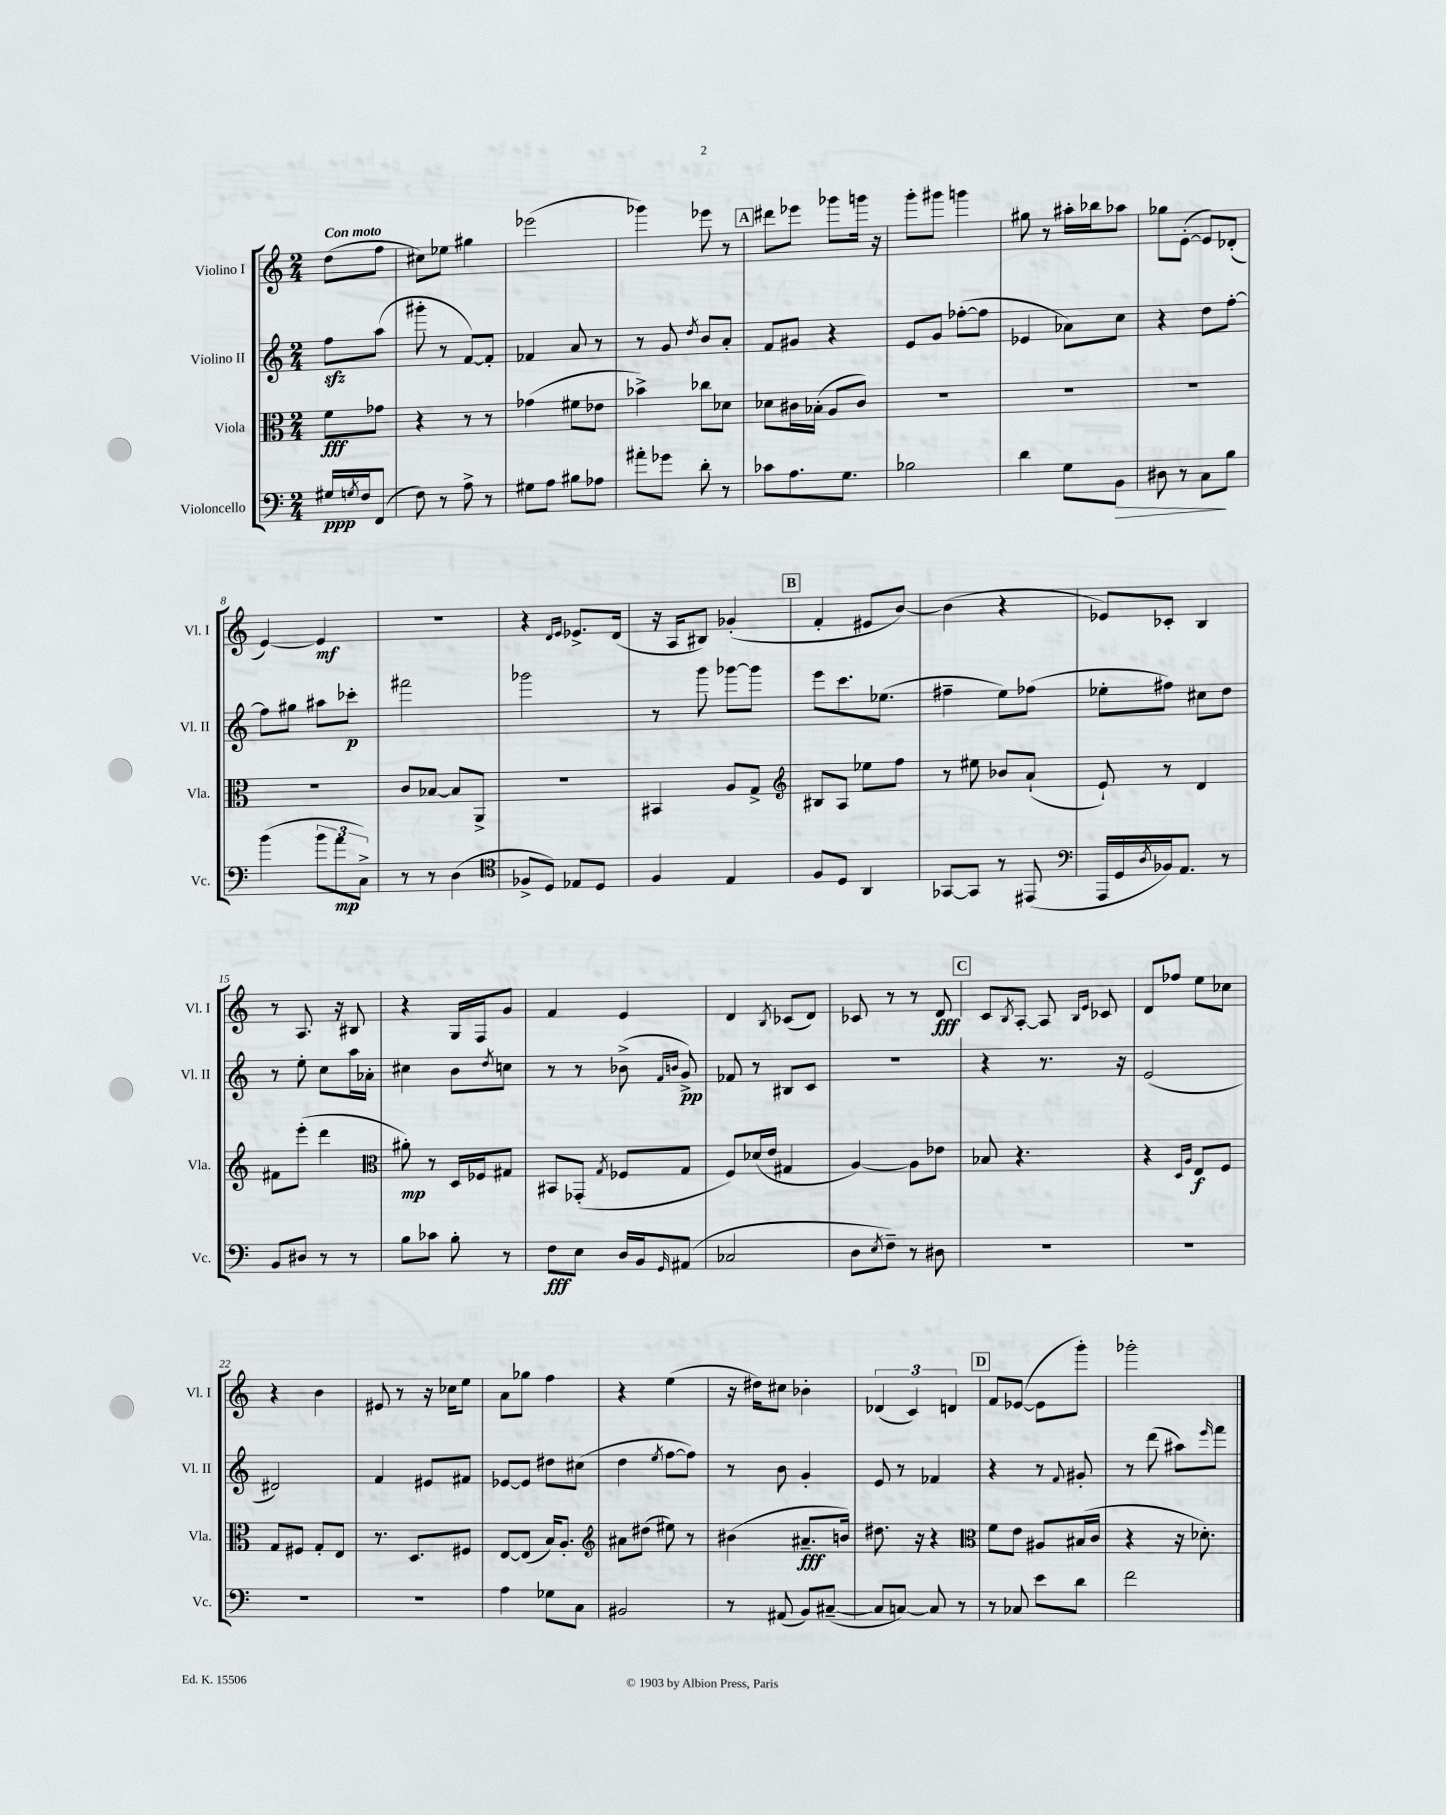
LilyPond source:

<<
\new StaffGroup <<
\new Staff = "s0" \with { instrumentName = "Violino I" shortInstrumentName = "Vl. I" } {
    \clef treble \key c \major \numericTimeSignature \time 2/4 \partial 4 \tempo "Con moto"
    d''8( f''8 |
    cis''8) ees''8 gis''4 |
    ees'''2( |
    ges'''4) ees'''8 r8 |
    \mark \markup { \box "A" } dis'''8 ees'''8 ges'''8 g'''16 r16 |
    g'''8-. gis'''8 g'''4 |
    gis''8 r8 ais''16-. bes''16 aes''8 |
    ges''8 e'8~-.( e'8) des'8-.( |
    e'4~) e'4\mf |
    r2 |
    r4 \grace { d'16 e'16 } ees'8.-> d'16( |
    r16 a16 bis8) ges'4-.( |
    \mark \markup { \box "B" } f'4-. eis'8 b'8~) |
    b'4( r4 |
    ees'8) ces'8-. b4 |
    r8 a8. r16 bis8 |
    r4 g16 f16 g'8 |
    f'4 e'4 |
    d'4 \acciaccatura { b8 } ces'8( d'8) |
    ces'8 r8 r8 d'8\fff |
    \mark \markup { \box "C" } c'8 \acciaccatura { b8 } a8~-. a8 \grace { b16 e'16 } ces'8 |
    d'8 fes''8 e''8 ces''8 |
    r4 b'4 |
    eis'8 r8 r16 ces''16 e''8 |
    a'8 ges''8 f''4 |
    r4 e''4( |
    r16 dis''16) cis''8 bes'4-. |
    \tuplet 3/2 { des'4( c'4) d'4 } |
    \mark \markup { \box "D" } f'8 ees'8~( ees'8 g'''8-.) |
    ges'''2-. \bar "|." |
}
\new Staff = "s1" \with { instrumentName = "Violino II" shortInstrumentName = "Vl. II" } {
    \clef treble \key c \major \numericTimeSignature \time 2/4 \partial 4
    f''8\sfz a''8( |
    gis'''8-. r8 f'8~) f'8-. |
    fes'4 a'8 r8 |
    r8 g'8 \acciaccatura { d''8 } b'8 a'8-. |
    \mark \markup { \box "A" } f'8 gis'8 r4 |
    e'8 g'8 fes''8~-.( fes''8 |
    ees'4 aes'8) c''8 |
    r4 d''8 f''8~-. |
    f''8 gis''8 ais''8 ces'''8-.\p |
    fis'''2 |
    ges'''2 |
    r8 g'''8 ges'''8~ ges'''8 |
    \mark \markup { \box "B" } e'''8 c'''8. ees''8.( |
    fis''4-- e''8) fes''8( |
    ees''8-. fis''8) cis''8 d''8 |
    r8 e''8-. c''8 a''16 aes'16-. |
    cis''4 b'8 \acciaccatura { d''8 } c''8 |
    r8 r8 bes'8->( \grace { f'16 b'16 } g'8->\pp) |
    fes'8 r8 bis8 c'8 |
    r2 |
    \mark \markup { \box "C" } r4 r8. r16 |
    e'2( |
    dis'2) |
    f'4 eis'8 fis'8 |
    ees'8~ ees'8 dis''8 cis''8( |
    d''4 \acciaccatura { e''8 } f''8~ f''8) |
    r8 b'8 g'4-. |
    e'8 r8 fes'4 |
    \mark \markup { \box "D" } r4 r8 \appoggiatura { f'8 } gis'8-. |
    r8 d'''8( ais''8) \grace { e'''16 } f'''8 \bar "|." |
}
\new Staff = "s2" \with { instrumentName = "Viola" shortInstrumentName = "Vla." } {
    \clef alto \key c \major \numericTimeSignature \time 2/4 \partial 4
    f'8\fff ges'8 |
    r4 r8 r8 |
    ges'4( fis'8 ees'8 |
    bes'4->) ces''8 des'8 |
    \mark \markup { \box "A" } des'8 cis'16 bes16-.( a8 cis'8) |
    R2 |
    R2 |
    R2 |
    R2 |
    c'8 bes8~ bes8 a,8-> |
    R2 |
    bis,4 a8 g8-> |
    \mark \markup { \box "B" } \clef treble bis8 a8 ees''8 f''8 |
    r8 eis''8 bes'8 a'8-!( |
    e'8-!) r8 d'4 |
    fis'8 e'''8-.( d'''4 |
    \clef alto ais'8-.\mp) r8 d16 fes16 gis8 |
    bis,8 ges,8-.( \acciaccatura { g8 } fes8 g8 |
    f8) des'16( e'16 gis4 |
    a4~) a8 ees'8 |
    \mark \markup { \box "C" } bes8 r4. |
    r4 \grace { d16 a16 } e8\f f8 |
    g8 fis8 g8-. e8 |
    r8. d8. fis8 |
    e8~ e8( b16) a8.-. |
    \clef treble ais'8 dis''8( eis''8) r8 |
    bis'4( ais'8.--\fff b'16) |
    dis''8. r16 r4 |
    \mark \markup { \box "D" } \clef alto f'8 e'8 ais8 bis16( c'16 |
    r4 r16 des'8.-.) \bar "|." |
}
\new Staff = "s3" \with { instrumentName = "Violoncello" shortInstrumentName = "Vc." } {
    \clef bass \key c \major \numericTimeSignature \time 2/4 \partial 4
    gis16\ppp \acciaccatura { g8 } f16 f,8( |
    f8) r8 a8-> r8 |
    gis8 a8 bis8 aes8 |
    ais'8-. ges'8 d'8-. r8 |
    \mark \markup { \box "A" } ces'8 a8. g8. |
    bes2 |
    d'4 g8 b,8\> |
    dis8 r8 c8\! b8 |
    b'4( \tuplet 3/2 { b'8 a'8\mp c8->) } |
    r8 r8 d4( |
    \clef tenor fes8-> d8) ees8 d8 |
    f4 e4 |
    \mark \markup { \box "B" } f8 d8 a,4 |
    ges,8~ ges,8 r8 eis,8( |
    \clef bass a,,16 g,16 \acciaccatura { d8 } bes,16) a,8. r8 |
    b,8 dis8 r8 r8 |
    b8 ces'8 b8-. r8 |
    f8\fff e8 d16 b,16 \grace { g,16 } ais,8( |
    ces2 |
    d8 \acciaccatura { e8 } f8--) r8 dis8 |
    \mark \markup { \box "C" } R2 |
    R2 |
    R2 |
    R2 |
    a4 ges8 c8 |
    bis,2 |
    r8 ais,8( b,8) cis8~--( |
    cis8 c8~) c8 r8 |
    \mark \markup { \box "D" } r8 ces8 e'8 d'8 |
    f'2 \bar "|." |
}
>>
>>
